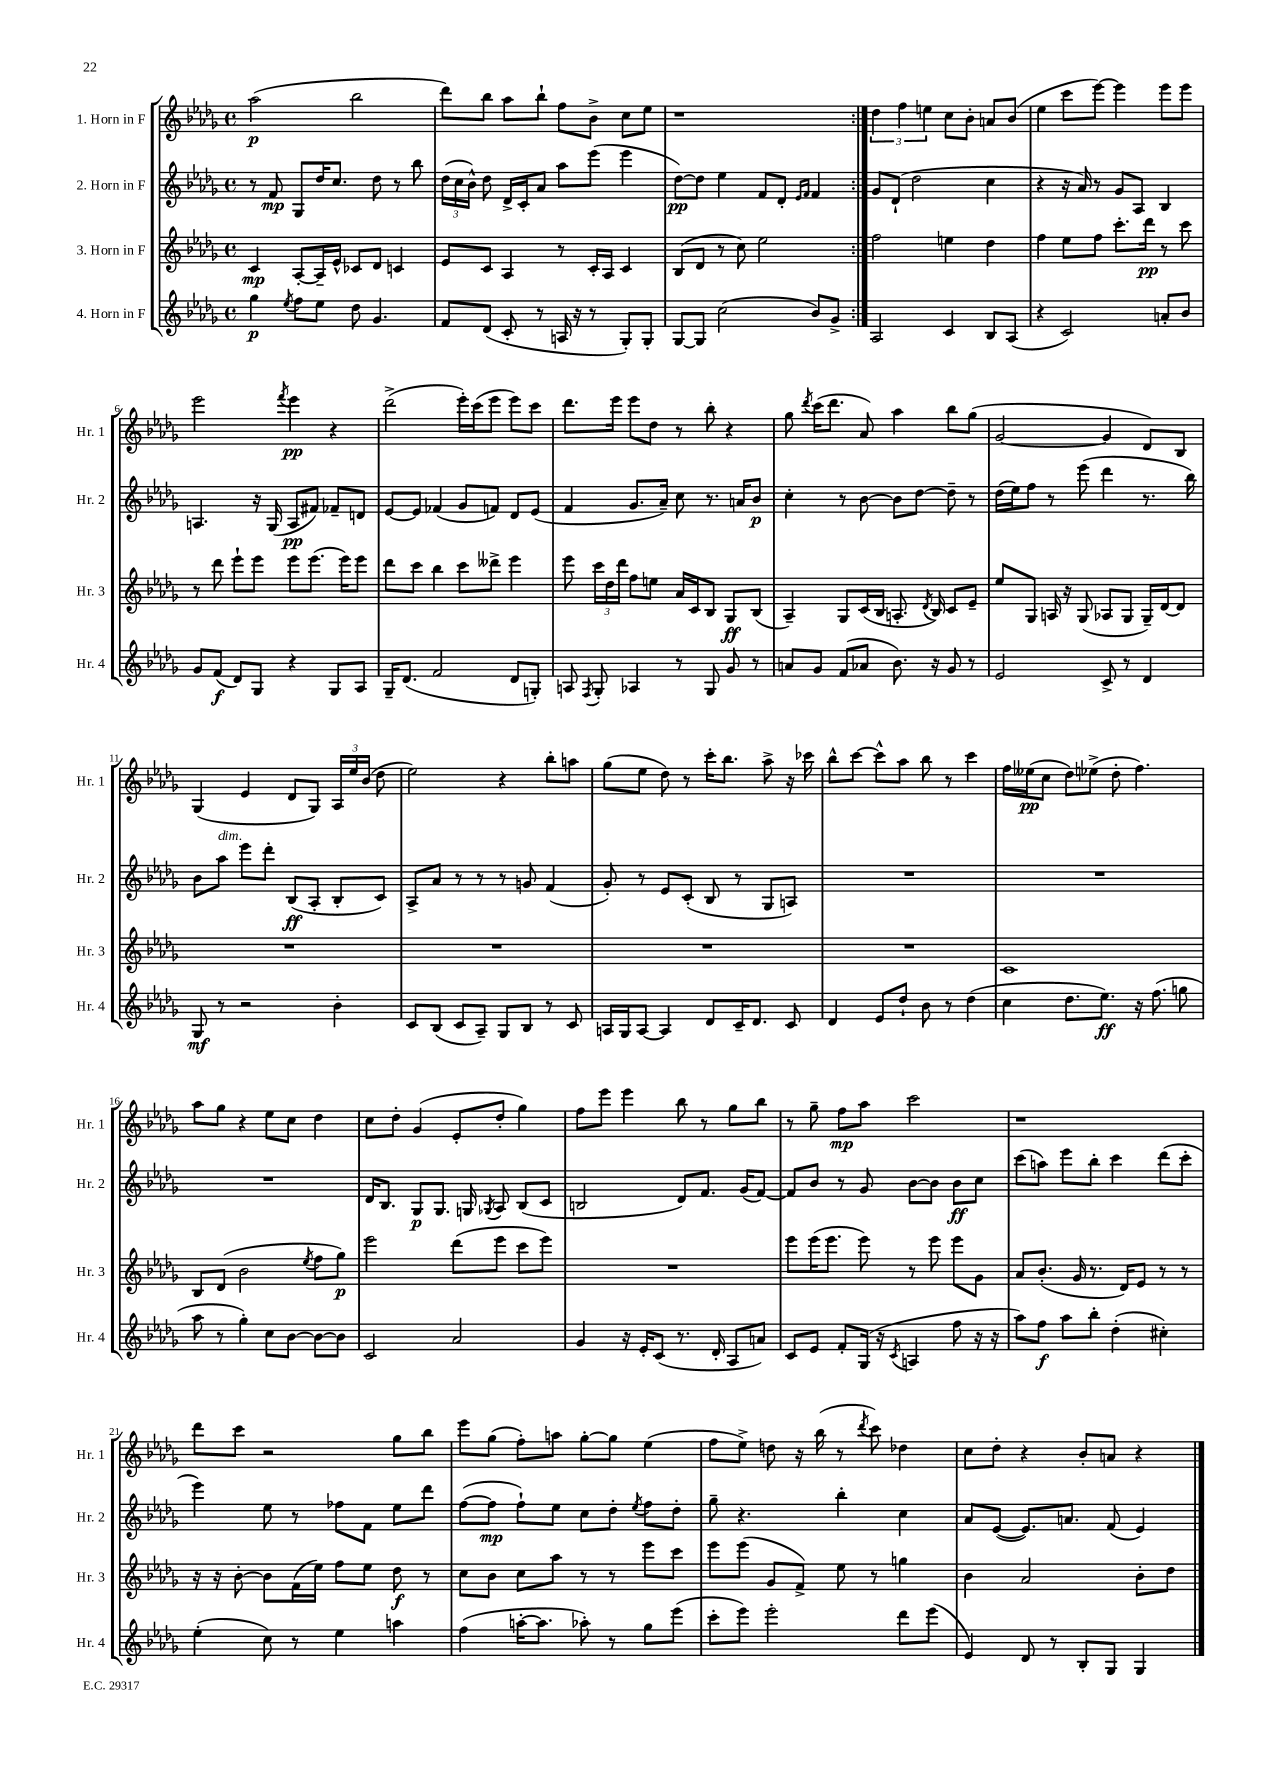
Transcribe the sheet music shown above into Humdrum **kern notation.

**kern	**kern	**kern	**kern
*staff4	*staff3	*staff2	*staff1
*clefG2	*clefG2	*clefG2	*clefG2
*k[b-e-a-d-g-]	*k[b-e-a-d-g-]	*k[b-e-a-d-g-]	*k[b-e-a-d-g-]
*M4/4	*M4/4	*M4/4	*M4/4
*met(c)	*met(c)	*met(c)	*met(c)
4gg-\	4c/	8r	(2aa-\
.	.	8f/	.
8qee-/	.	.	.
8ff\L	[8A-'/L	8G-/L	.
8ee-\J	16A-~/]L	16dd-/K	.
.	16e-^^/JJ	8.cc/J	.
8dd-\	8c-/L	.	2bb-\
4.g-/	8d-/J	8dd-\	.
.	4c/	8r	.
.	.	8bb-\	.
=	=	=	=
8f/L	8e-/L	(24dd-\LL	8ddd-\L)
.	.	24cc\	.
.	.	24b-^^\JJ)	.
(8d-/J	8c/J	8dd-\	8bb-\J
8c'/	4A-/	16d-^/LL	8aa-\L
.	.	16c'/J	.
8r	.	8a-/J	8bb-`\J
16A/	8r	8aa-\L	8ff\L
16r	.	.	.
8r	16c'/LL	(8eee-\J	8b-^\J
.	16A-/JJ	.	.
8G-'/L)	4c/	4eee-\	8cc\L
8G-'/J	.	.	8ee-\J
=	=	=	=
[8G-/L	(8B-/L	[8dd-\L)	1r
8G-/]J	8d-/J	8dd-\]J	.
(2cc\	8r	4ee-\	.
.	8cc\)	.	.
.	2ee-\	8f/L	.
.	.	8d-'/J	.
.	.	16qqe-/LL	.
.	.	16qqf/JJ	.
8b-/L)	.	4f/	.
8g-^/J	.	.	.
=:|!	=:|!	=:|!	=:|!
2A-/	2ff\	8g-/L	6dd-\
.	.	(8d-`/J	.
.	.	.	6ff\
.	.	2dd-\	.
.	.	.	6ee\
4c/	4ee\	.	8cc\L
.	.	.	8b-'\J
8B-/L	4dd-\	4cc\	8a/L
(8A-/J	.	.	(8b-/J
=	=	=	=
4r	4ff\	4r	4ee-\
2c/)	8ee-\L	16r	8ccc\L
.	.	16a-/)	.
.	8ff\J	8r	[8eee-\J)
.	8.ccc'\L	8g-/L	4eee-\]
.	.	8A-/J	.
.	16ddd-\Jk	.	.
8a'/L	8r	4B-/	8eee-\L
8b-/J	8ccc\	.	8eee-\J
=	=	=	=
8g-/L	8r	4.A/	2eee-\
(8f/J	8ddd-\	.	.
8d-/L)	8eee-`\L	.	.
8G-/J	8eee-\J	16r	.
.	.	(16G-/	.
.	.	.	8qfff/
4r	8eee-\L	8A/L	4eee-\
.	(8.eee-\J	8f#/J)	.
8G-/L	.	8f-~/L	4r
.	16eee-\LK)	.	.
8A-/J	8eee-\J	8d/J	.
=	=	=	=
16G-~/LK	8ddd-\L	[8e-/L	(2ddd-^\
(8.d-/J	.	.	.
.	8ccc\J	8e-/]J	.
2f/	4bb-\	(4f-/	.
.	8ccc\L	8g-/L	16eee-'\LL)
.	.	.	(16ccc\J
.	8ddd--^\J	8f/J)	8eee-\J
8d-/L	4eee-\	8d-/L	8eee-\L)
8G'/J)	.	(8e-/J	8ccc\J
=	=	=	=
8A/	8eee-\	4f/	8.ddd-\L
8qF/	.	.	.
8G-'/	24ccc\LL	.	.
.	24dd-\	.	.
.	.	.	16eee-\Jk
.	24ddd-\JJ	.	.
4A-/	8ff\L	8.g-/L	8eee-\L
.	8ee\J	.	8dd-\J
.	.	16a-~/Jk)	.
8r	16a-/LL	8cc\	8r
.	16c/J	.	.
8G-/	8B-/J	8.r	8bb-'\
8g-/	8G-/L	.	4r
.	.	16a/LK	.
8r	(8B-/J	8b-/J	.
=	=	=	=
8a/L	4A-~/)	4cc'\	8gg-\
.	.	.	8qddd-/
8g-/J	.	.	(16ccc\LK
.	.	.	8.ddd-\J
(8f/L	8G-/L	8r	.
8a-/J	(16c/L	[8b-\	8a-/)
.	16B-/JJ	.	.
8.b-\)	8.A'/	8b-\]L	4aa-\
.	.	[8dd-\J	.
.	8qd-/	.	.
16r	16B-/)	.	.
8g-/	8c/L	8dd-~\]	8bb-\L
8r	8e-~/J	8r	(8gg-\J
=	=	=	=
2e-/	8ee-/L	(16dd-\LL	[2g-/
.	.	16ee-\J)	.
.	8G-/J	8ff\J	.
.	16A/	8r	.
.	16r	.	.
.	(8G-/	(8eee-\	.
8c^/	8A-/L	4ddd-\	4g-/]
8r	8G-/J	.	.
4d-/	16G-~/LL)	8.r	8d-/L)
.	[16d-/J	.	.
.	8d-/]J	.	8B-/J
.	.	16bb-\)	.
=	=	=	=
8G-/	1r	8b-\L	(4G-/
8r	.	8aa-\J	.
2r	.	8eee-\L	4e-/
.	.	8ddd-'\J	.
.	.	(8B-/L	8d-/L
.	.	8A-'/J	8G-/J)
4b-'\	.	8B-'/L	24A-/LL
.	.	.	24ee-/
.	.	.	(24b-/JJ
.	.	8c/J)	8dd-\
=	=	=	=
8c/L	1r	8A-^/L	2ee-\)
(8B-/J	.	8a-/J	.
8c/L	.	8r	.
8A-~/J)	.	8r	.
8G-/L	.	8r	4r
8B-/J	.	8g/	.
8r	.	(4f/	8bb-'\L
8c/	.	.	8aa\J
=	=	=	=
16A/LL	1r	8g-'/)	(8gg-\L
16G-/J	.	.	.
[8A/J	.	8r	8ee-\J
4A/]	.	8e-/L	8dd-\)
.	.	(8c'/J	8r
8d-/L	.	8B-/	16ccc'\LK
.	.	.	8.bb-\J
16c~/K	.	8r	.
8.d-/J	.	.	.
.	.	8G-/L	8aa-^\
8c/	.	8A/J)	16r
.	.	.	16ccc-\
=	=	=	=
4d-/	1r	1r	8bb-^^\L
.	.	.	[8ccc\J
8e-/L	.	.	8ccc^^\]L
8dd-`/J	.	.	8aa-\J
8b-\	.	.	8bb-\
8r	.	.	8r
(4dd-\	.	.	4ccc\
=	=	=	=
4cc\	1c	1r	16ff\LL
.	.	.	(16ee--\J
.	.	.	8cc\J
8.dd-\L	.	.	8dd-\L)
.	.	.	(8ee-^\J
8.ee-\J)	.	.	.
.	.	.	8dd-'\
16r	.	.	4.ff\)
(8.ff\	.	.	.
8gg\	.	.	.
=	=	=	=
8aa-\	8B-/L	1r	8aa-\L
8r	(8d-/J	.	8gg-\J
4gg-'\)	2b-\	.	4r
8cc\L	.	.	8ee-\L
[8b-\J	.	.	8cc\J
.	8qee-/	.	.
8b-\_L	8ff\L	.	4dd-\
8b-\]J	8gg-\J)	.	.
=	=	=	=
2c/	2eee-\	16d-/LK	8cc\L
.	.	8.B-/J	.
.	.	.	8dd-'\J
.	.	8G-/L	(4g-/
.	.	8.G-/J	.
2a-/	(8ddd-\L	.	8e-'/L
.	.	16G/	.
.	.	8qG-/	.
.	8eee-\J	8A-/	8dd-'/J
.	8ccc\L	(8B-/L	4gg-\)
.	8eee-\J)	8c/J	.
=	=	=	=
4g-/	1r	2B/	8ff\L
.	.	.	8eee-\J
16r	.	.	4eee-\
16e-'/LK	.	.	.
(8c/J	.	.	.
8.r	.	8d-/L)	8bb-\
.	.	8.f/J	8r
16d-'/	.	.	.
8A-/L	.	.	8gg-\L
.	.	(16g-/LK	.
8a/J)	.	[8f/J)	8bb-\J
=	=	=	=
8c/L	8eee-\L	8f/]L	8r
8e-/J	(16eee-\K	8b-/J	8gg-~\
.	8.eee-\J	.	.
8f'/L	.	8r	8ff\L
(16G-/Jk	8eee-\)	8g-/	8aa-\J
16r	.	.	.
8qc/	.	.	.
4A/	8r	[8b-\L	2ccc\
.	8eee-\	8b-\]J	.
8ff\	8eee-\L	8b-\L	.
16r	8g-\J	8cc\J	.
16r	.	.	.
=	=	=	=
8aa-\L)	8a-/L	(8ccc\L	1r
8ff\J	(8.b-'/J	8aa\J)	.
8aa-\L	.	8eee-\L	.
.	16g-/	.	.
8bb-'\J	8.r	8bb-'\J	.
(4dd-'\	.	4ccc\	.
.	16d-/LK)	.	.
.	8e-/J	.	.
4cc#'\)	8r	(8ddd-\L	.
.	8r	8ccc'\J	.
=	=	=	=
(4ee-'\	16r	4eee-\)	8ddd-\L
.	16r	.	.
.	[8b-'\	.	8ccc\J
8cc\)	8b-\]L	8ee-\	2r
8r	(16f\L	8r	.
.	16ee-\JJ)	.	.
4ee-\	8ff\L	8ff-\L	.
.	8ee-\J	8f\J	.
4aa\	8dd-\	8ee-\L	8gg-\L
.	8r	8ddd-\J	8bb-\J
=	=	=	=
(4ff\	8cc\L	([8ff\L	8eee-\L
.	8b-\J	8ff\]J	(8gg-\J
[16aa'\LK	8cc\L	8ff`\L)	8ff'\L)
8.aa\]J	.	.	.
.	8aa-\J	8ee-\J	8aa\J
8aa-'\)	8r	8cc\L	[8gg-'\L
8r	8r	8dd-'\J	8gg-\]J
.	.	8qee-/	.
8gg-\L	8eee-\L	8ff\L	(4ee-\
(8eee-\J	8ccc\J	8dd-'\J	.
=	=	=	=
8ccc'\L	8eee-\L	8gg-~\	8ff\L
8eee-\J)	(8eee-\J	4.r	8ee-^\J)
2eee-'\	8g-/L	.	8dd\
.	8f^/J)	.	16r
.	.	.	(16bb-\
.	8ee-\	4bb-'\	8r
.	.	.	8qddd-/
.	8r	.	8ccc\)
8ddd-\L	4gg\	4cc\	4dd-\
(8eee-\J	.	.	.
=	=	=	=
4e-/)	4b-\	8a-/L	8cc\L
.	.	([8e-/J	8dd-'\J
8d-/	2a-/	8.e-/]L)	4r
8r	.	.	.
.	.	8.a/J	.
8B-'/L	.	.	8b-'/L
8G-/J	.	(8f/	8a/J
4G-/	8b-'\L	4e-/)	4r
.	8dd-\J	.	.
==	==	==	==
*-	*-	*-	*-
